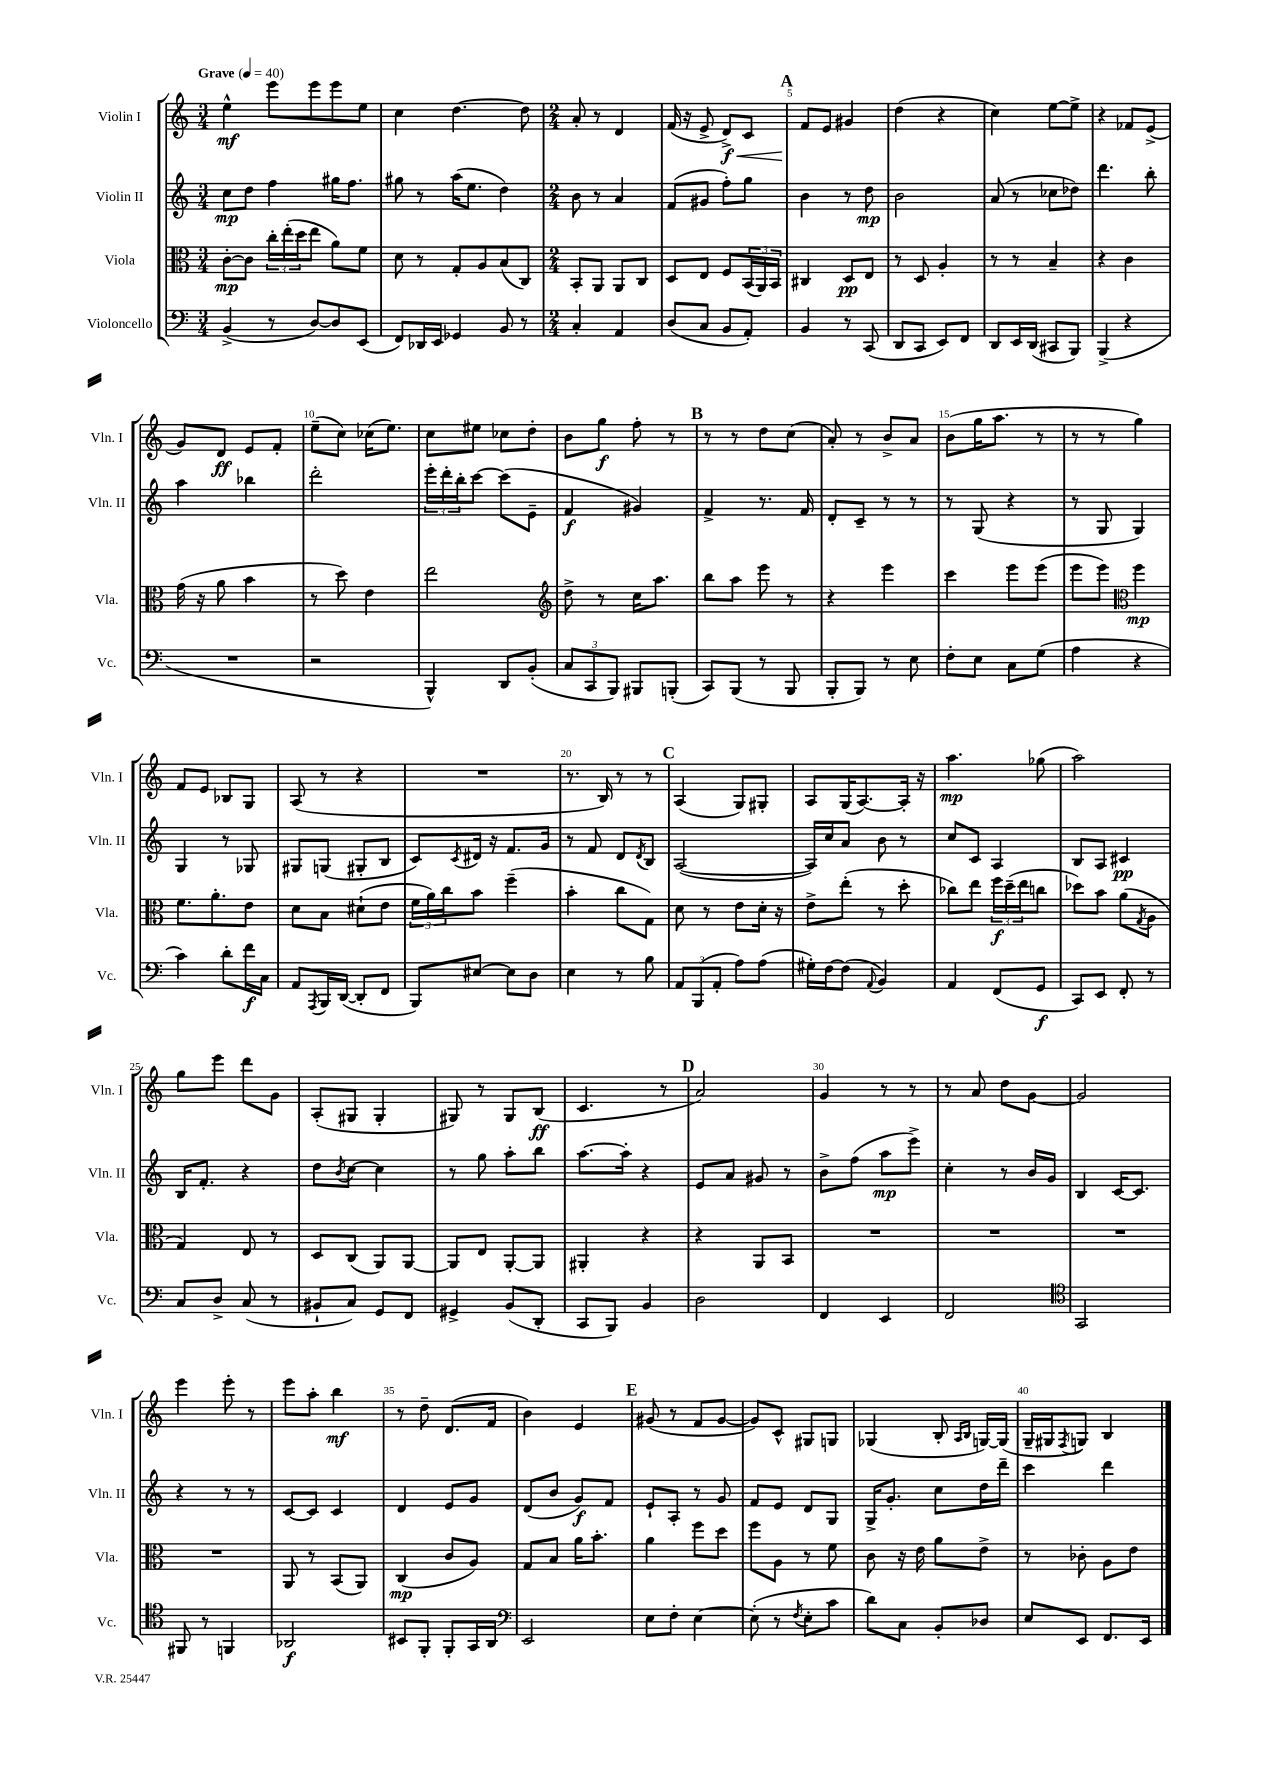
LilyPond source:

<<
\new StaffGroup <<
\new Staff = "s0" \with { instrumentName = "Violin I" shortInstrumentName = "Vln. I" } {
    \clef treble \key c \major \numericTimeSignature \time 3/4 \tempo "Grave" 4 = 40
    e''4-^\mf e'''8 e'''8 e'''8 e''8 |
    c''4 d''4.~ d''8 |
    \numericTimeSignature \time 2/4 a'8-. r8 d'4 |
    f'16( r16 e'8-> d'8->\f\<) c'8 |
    \mark \markup { \bold "A" } f'8\! e'8 gis'4 |
    d''4( r4 |
    c''4) e''8~ e''8-> |
    r4 fes'8 e'8->( |
    g'8) d'8\ff e'8 f'8-. |
    e''8--( c''8) ces''16( e''8.) |
    c''8 eis''8 ces''8 d''8-. |
    b'8 g''8\f f''8-. r8 |
    \mark \markup { \bold "B" } r8 r8 d''8 c''8( |
    a'8-.) r8 b'8-> a'8 |
    b'8( g''16 a''8. r8 |
    r8 r8 g''4) |
    f'8 e'8 bes8 g8 |
    a8( r8 r4 |
    R2 |
    r8. b16) r8 r8 |
    \mark \markup { \bold "C" } a4( g8) gis8-. |
    a8 g16( a8.~) a16-. r16 |
    a''4.\mp ges''8( |
    a''2) |
    g''8 e'''8 d'''8 g'8 |
    a8-.( gis8 gis4-. |
    gis8) r8 gis8 b8\ff( |
    c'4. r8 |
    \mark \markup { \bold "D" } a'2) |
    g'4 r8 r8 |
    r8 a'8 d''8 g'8~ |
    g'2 |
    e'''4 e'''8-. r8 |
    e'''8 a''8-. b''4\mf |
    r8 d''8-- d'8.( f'16 |
    b'4) e'4 |
    \mark \markup { \bold "E" } gis'8( r8 f'8 gis'8~ |
    gis'8) c'8-^ gis8 g8 |
    ges4( b8-. \grace { a16 b16 } g16~) g16( |
    g16-- gis16 \acciaccatura { f8 } g8) b4 \bar "|." |
}
\new Staff = "s1" \with { instrumentName = "Violin II" shortInstrumentName = "Vln. II" } {
    \clef treble \key c \major \numericTimeSignature \time 3/4
    c''8\mp d''8 f''4 gis''16 f''8. |
    gis''8 r8 a''16( e''8. d''4) |
    \numericTimeSignature \time 2/4 b'8 r8 a'4 |
    f'8( gis'8 f''8-.) g''8 |
    \mark \markup { \bold "A" } b'4 r8 d''8\mp |
    b'2 |
    a'8( r8 ces''8 des''8) |
    d'''4. b''8-. |
    a''4 bes''4 |
    d'''2-. |
    \tuplet 3/2 { e'''16-. d'''16-. b''16-. } c'''8~ c'''8( e'8-- |
    f'4\f gis'4) |
    \mark \markup { \bold "B" } f'4-> r8. f'16 |
    d'8-. c'8-- r8 r8 |
    r8 g8( r4 |
    r8 g8 g4) |
    g4 r8 ges8 |
    gis8 g8( gis8-. b8 |
    c'8) \acciaccatura { c'8 } dis'16 r16 f'8. g'16 |
    r8 f'8 d'8 \acciaccatura { d'8 } b8 |
    \mark \markup { \bold "C" } a2~( |
    a16) c''16 a'8 b'8 r8 |
    c''8 c'8 a4 |
    b8 a8 cis'4\pp |
    b16 f'8.-. r4 |
    d''8 \acciaccatura { b'8 } c''8~ c''4 |
    r8 g''8 a''8-. b''8 |
    a''8.~ a''16-. r4 |
    \mark \markup { \bold "D" } e'8 a'8 gis'8 r8 |
    b'8-> f''8( a''8\mp e'''8->) |
    c''4-. r8 b'16 g'16 |
    b4 c'16~ c'8. |
    r4 r8 r8 |
    c'8~ c'8 c'4 |
    d'4 e'8 g'8 |
    d'8( b'8 g'8\f) f'8 |
    \mark \markup { \bold "E" } e'8-! a8-. r8 g'8 |
    f'8 e'8 d'8 g8 |
    g16-> g'8.-. c''8 d''16 d'''16-- |
    c'''4 d'''4 \bar "|." |
}
\new Staff = "s2" \with { instrumentName = "Viola" shortInstrumentName = "Vla." } {
    \clef alto \key c \major \numericTimeSignature \time 3/4
    c'8~-.\mp c'8 \tuplet 3/2 { c''16-. e''16-.( d''16 } e''8 a'8) f'8 |
    d'8 r8 g8-. a8 b8( c8) |
    \numericTimeSignature \time 2/4 b,8-. a,8 a,8 c8 |
    d8 e8 f8 \tuplet 3/2 { b,16( a,16) b,16 } |
    \mark \markup { \bold "A" } cis4 d8\pp e8 |
    r8 d8 a4-. |
    r8 r8 b4-- |
    r4 c'4 |
    g'16( r16 a'8 b'4 |
    r8 d''8) e'4 |
    e''2 |
    \clef treble d''8-> r8 c''16 a''8. |
    \mark \markup { \bold "B" } b''8 a''8 e'''8 r8 |
    r4 e'''4 |
    c'''4 e'''8 e'''8( |
    e'''8 e'''8) \clef alto f''4\mp |
    f'8. a'8.-. e'8 |
    d'8 b8 dis'8-!( e'8 |
    \tuplet 3/2 { f'16 a'16) c''16 } b'8 f''4--( |
    b'4-. c''8 g8) |
    \mark \markup { \bold "C" } d'8 r8 e'8 d'16-. r16 |
    e'8-> e''8-.( r8 d''8-. |
    ces''8) e''8 \tuplet 3/2 { f''16\f d''16--( e''16 } c''8 |
    des''8) b'8 a'8( \acciaccatura { g8 } a8 |
    g4) e8 r8 |
    d8 c8( a,8) a,8~ |
    a,8 e8 a,8~-. a,8 |
    ais,4-. r4 |
    \mark \markup { \bold "D" } r4 a,8 b,8 |
    R2 |
    R2 |
    R2 |
    R2 |
    a,8 r8 b,8( a,8) |
    c4\mp( c'8 a8) |
    g8 b8 a'16 b'8.-. |
    \mark \markup { \bold "E" } a'4 f''8 d''8 |
    f''8 a8 r8 f'8 |
    c'8 r16 e'16 a'8 e'8-> |
    r8 ces'8-. a8 e'8 \bar "|." |
}
\new Staff = "s3" \with { instrumentName = "Violoncello" shortInstrumentName = "Vc." } {
    \clef bass \key c \major \numericTimeSignature \time 3/4
    b,4->( r8 d8~) d8 e,8( |
    f,8) des,16 e,16 ges,4 b,8 r8 |
    \numericTimeSignature \time 2/4 c4-. a,4 |
    d8( c8 b,8 a,8-.) |
    \mark \markup { \bold "A" } b,4 r8 c,8( |
    d,8 c,8 e,8) f,8 |
    d,8 e,16 d,16( cis,8 b,,8) |
    b,,4->( r4 |
    R2 |
    r2 |
    b,,4-^) d,8 b,8-.( |
    \tuplet 3/2 { c8 c,8 b,,8) } bis,,8 b,,8-.( |
    \mark \markup { \bold "B" } c,8) b,,8( r8 b,,8 |
    b,,8-. b,,8) r8 e8 |
    f8-. e8 c8 g8( |
    a4 r4 |
    c'4) d'8-. f'16\f c16 |
    a,8 \acciaccatura { a,,8 } b,,16 d,16~( d,8-. f,8 |
    b,,8) eis8~ eis8 d8 |
    e4 r8 b8 |
    \mark \markup { \bold "C" } \tuplet 3/2 { a,8 b,,8( a,8-. } a8) a8( |
    gis16-.) f16~ f8( \appoggiatura { a,8 } b,4) |
    a,4 f,8( g,8\f |
    c,8) e,8 f,8-. r8 |
    c8 d8-> c8( r8 |
    bis,8-! c8) g,8 f,8 |
    gis,4-> b,8( d,8-. |
    c,8 b,,8) b,4 |
    \mark \markup { \bold "D" } d2 |
    f,4 e,4 |
    f,2 |
    \clef tenor g,2 |
    fis,8 r8 f,4 |
    aes,2\f |
    bis,8 f,8-. f,8-. g,16 a,16 |
    \clef bass e,2 |
    \mark \markup { \bold "E" } e8 f8-. e4~ |
    e8-.( r8 \acciaccatura { f8 } e8-. c'8 |
    d'8) c8 b,8-. des8 |
    e8 e,8 f,8. e,16 \bar "|." |
}
>>
>>
\layout { \context { \Score \override BarNumber.break-visibility = ##(#f #t #t) barNumberVisibility = #(every-nth-bar-number-visible 5) } }
